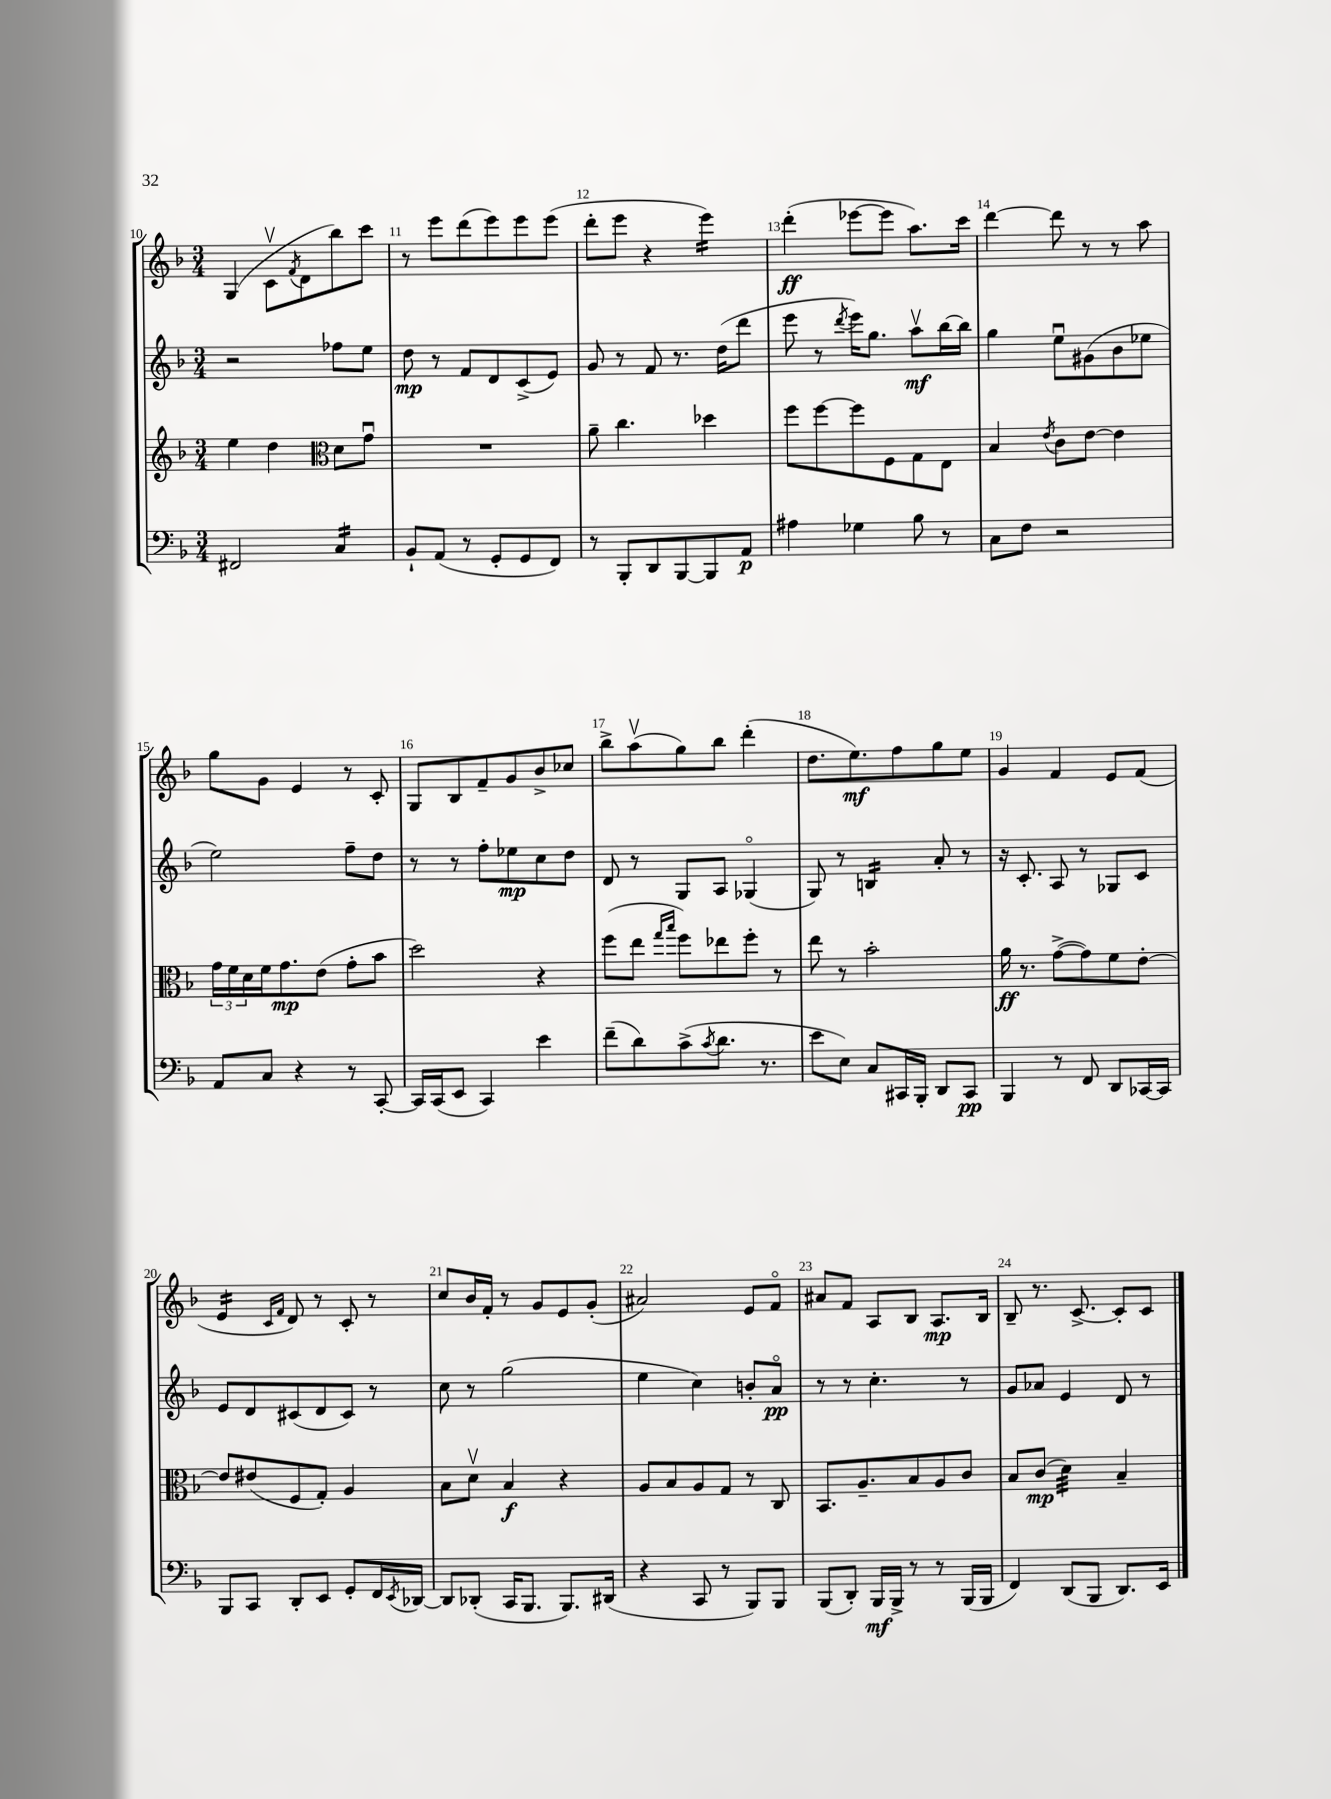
<<
\new StaffGroup <<
\new Staff = "s0" {
    \clef treble \key f \major \numericTimeSignature \time 3/4
    g4( c'8\upbow \acciaccatura { f'8 } d'8 bes''8) c'''8 |
    r8 e'''8 d'''8( e'''8) e'''8 e'''8( |
    d'''8-. e'''8 r4 e'''4:16) |
    d'''4-.\ff( ees'''8~ ees'''8 a''8.) c'''16 |
    d'''4~ d'''8 r8 r8 a''8 |
    g''8 g'8 e'4 r8 c'8-. |
    g8 bes8 f'8-- g'8 bes'8-> ces''8 |
    bes''8-> a''8\upbow( g''8) bes''8 d'''4-.( |
    d''8. e''8.\mf) f''8 g''8 e''8 |
    g'4 f'4 e'8 f'8( |
    e'4:16 \grace { c'16 f'16 } d'8) r8 c'8-. r8 |
    c''8 bes'16 f'16-. r8 g'8 e'8 g'8-.( |
    ais'2) e'8 f'8\flageolet |
    ais'8 f'8 a8 bes8 a8.\mp bes16 |
    bes8-- r8. c'8.~-> c'8-. c'8 \bar "|." |
}
\new Staff = "s1" {
    \clef treble \key f \major \numericTimeSignature \time 3/4
    r2 fes''8 e''8 |
    d''8\mp r8 f'8 d'8 c'8->( e'8) |
    g'8 r8 f'8 r8. d''16( d'''8 |
    e'''8 r8 \acciaccatura { d'''8 } e'''16) g''8. a''8\upbow\mf bes''16~ bes''16 |
    g''4 e''8\downbow gis'8( bes'8 ees''8 |
    e''2) f''8-- d''8 |
    r8 r8 f''8-. ees''8\mp c''8 d''8 |
    d'8 r8 g8 a8 ges4\flageolet( |
    g8) r8 b4:16 a'8-. r8 |
    r16 c'8.-. a8 r8 ges8 c'8 |
    e'8 d'8 cis'8( d'8 cis'8) r8 |
    c''8 r8 g''2( |
    e''4 c''4) b'8-. a'8\flageolet\pp |
    r8 r8 c''4.-. r8 |
    g'8 aes'8 e'4 d'8 r8 \bar "|." |
}
\new Staff = "s2" {
    \clef treble \key f \major \numericTimeSignature \time 3/4
    e''4 d''4 \clef alto d'8 g'8\downbow |
    R2. |
    a'8-- c''4. des''4 |
    f''8 f''8~ f''8 f8 g8 e8 |
    bes4 \acciaccatura { e'8 } c'8 e'8~ e'4 |
    \tuplet 3/2 { g'16 f'16 d'16 } f'16 g'8.\mp e'8( g'8-. bes'8 |
    d''2) r4 |
    f''8( e''8 \grace { g''16 bes''16 } f''8) ees''8 f''8-. r8 |
    e''8 r8 bes'2-. |
    a'16\ff r8. g'8~->( g'8) f'8 e'8~-. |
    e'8 eis'8( f8 g8-.) a4 |
    bes8 d'8\upbow bes4\f r4 |
    a8 bes8 a8 g8 r8 c8 |
    bes,8. a8.-- bes8 a8 c'8 |
    bes8 c'8\mp( d'4:32) bes4-- \bar "|." |
}
\new Staff = "s3" {
    \clef bass \key f \major \numericTimeSignature \time 3/4
    fis,2 c4:16 |
    bes,8-! a,8( r8 g,8-. g,8 f,8) |
    r8 bes,,8-. d,8 bes,,8~ bes,,8 a,8\p |
    ais4 ges4 bes8 r8 |
    c8 f8 r2 |
    a,8 c8 r4 r8 c,8~-. |
    c,16 c,16( e,8 c,4) e'4 |
    f'8--( d'8) c'8->( \acciaccatura { c'8 } d'8. r8. |
    e'8 e8) c8 cis,16 bes,,16-. d,8 cis,8\pp |
    bes,,4 r8 f,8 d,8 ces,16~ ces,16 |
    bes,,8 c,8 d,8-. e,8 g,8-. f,16 \acciaccatura { e,8 } des,16~ |
    des,8 des,8-.( c,16 bes,,8. bes,,8.) dis,16( |
    r4 c,8 r8 bes,,8) bes,,8 |
    bes,,8( d,8-.) bes,,16\mf bes,,16-> r8 r8 bes,,16( bes,,16 |
    f,4) d,8( bes,,8 d,8.) e,16 \bar "|." |
}
>>
>>
\layout { \context { \Score currentBarNumber = #10 \override BarNumber.break-visibility = ##(#f #t #t) barNumberVisibility = #all-bar-numbers-visible } }
